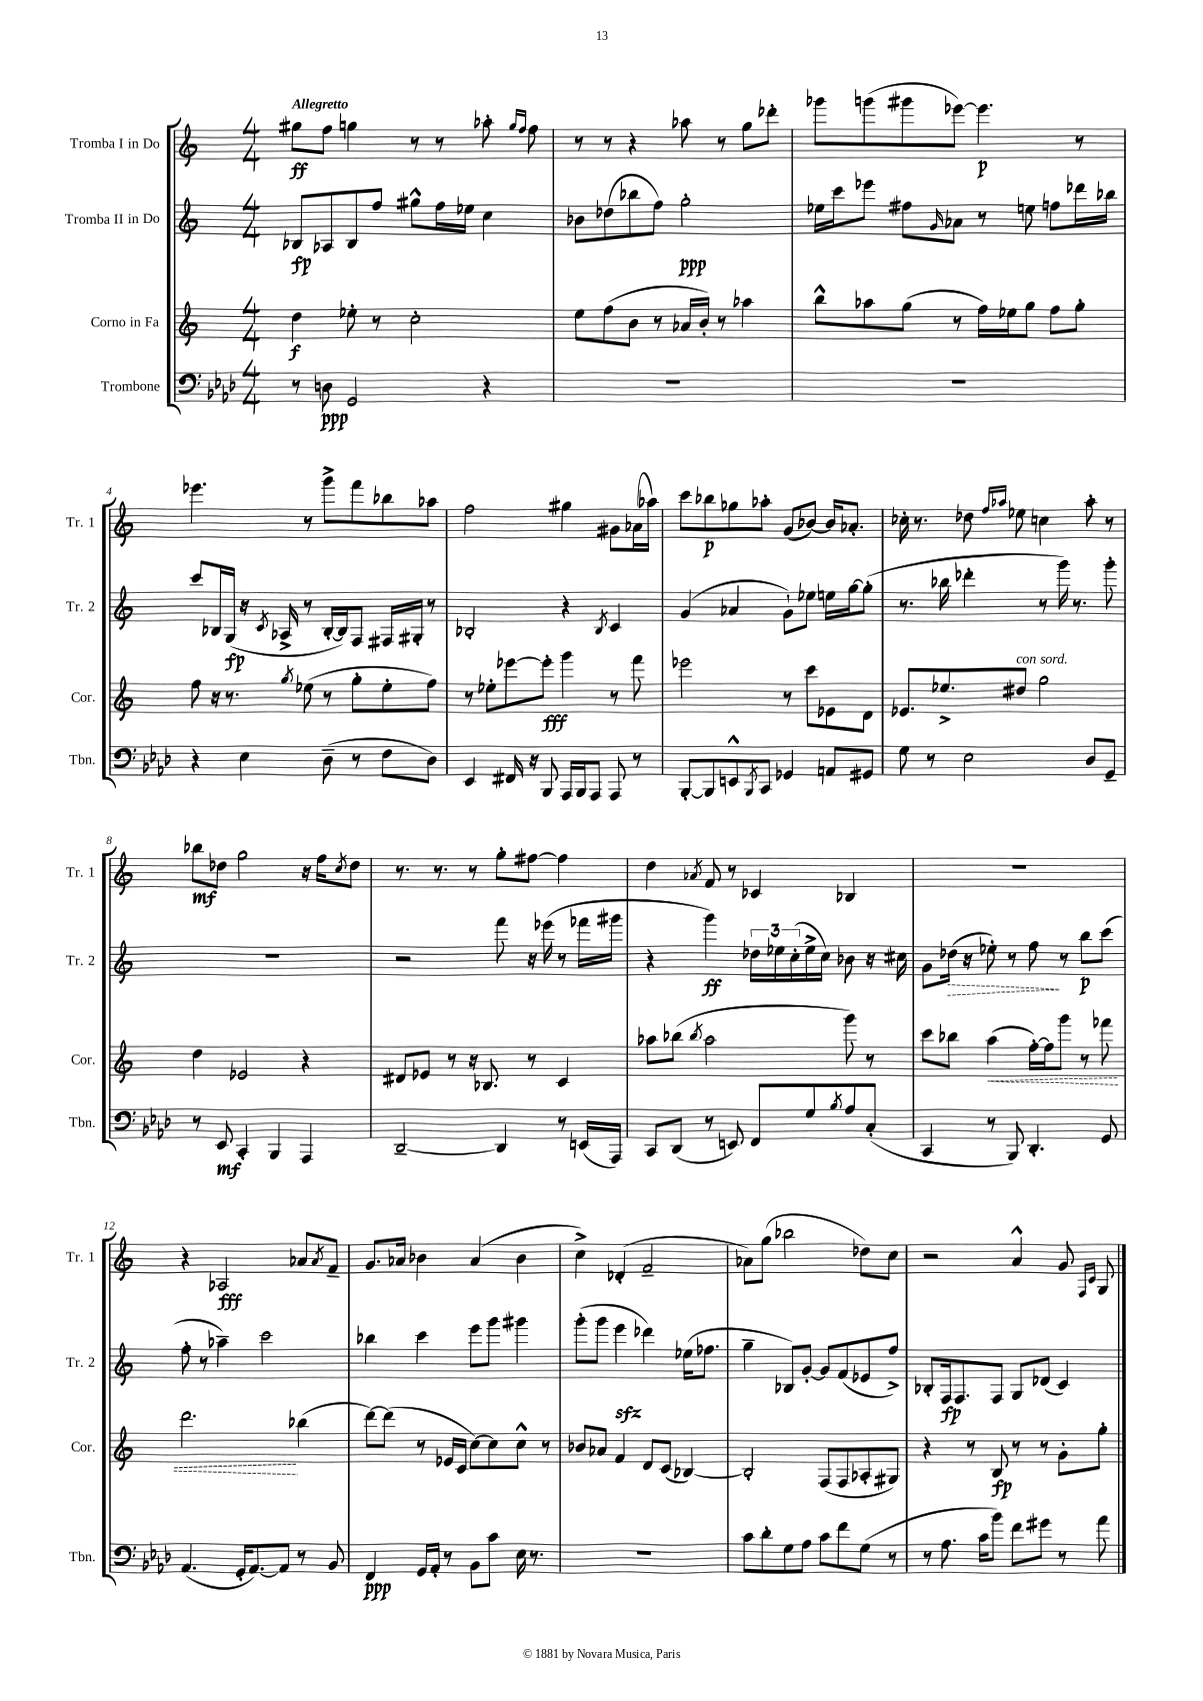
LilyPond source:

<<
\new StaffGroup <<
\new Staff = "s0" \with { instrumentName = "Tromba I in Do" shortInstrumentName = "Tr. 1" } {
    \clef treble \key c \major \numericTimeSignature \time 4/4 \tempo "Allegretto"
    gis''8\ff f''8 g''4 r8 r8 aes''8-. \grace { g''16 f''16 } f''8 |
    r8 r8 r4 aes''8 r8 g''8 des'''8-. |
    ges'''8 g'''8( gis'''8 ees'''8~) ees'''4.\p r8 |
    ees'''4. r8 g'''8-> f'''8 bes''8 aes''8 |
    f''2 gis''4 gis'8 aes'16( aes''16) |
    c'''8 bes''8\p ges''8 aes''8-. g'8( bes'8~) bes'16 aes'8.-. |
    ces''16-. r8. des''8 \grace { f''16 aes''16 } ees''8 c''4 aes''8-. r8 |
    bes''8\mf des''8 g''2 r16 f''16 \acciaccatura { c''8 } des''8 |
    r8. r8. r8 g''8-. fis''8~ fis''4 |
    d''4 \acciaccatura { aes'8 } f'8 r8 ces'4 bes4 |
    R1 |
    r4 aes2\fff aes'8 \acciaccatura { aes'8 } f'8-- |
    g'8. aes'16 bes'4 aes'4( bes'4 |
    c''4->) des'4-.( f'2-- |
    aes'8) g''8( bes''2 des''8) c''8 |
    r2 a'4-^ g'8 \grace { f16 c'16 } g8 \bar "|." |
}
\new Staff = "s1" \with { instrumentName = "Tromba II in Do" shortInstrumentName = "Tr. 2" } {
    \clef treble \key c \major \numericTimeSignature \time 4/4
    bes8\fp aes8 bes8 f''8 gis''8-^ f''16 ees''16 c''4 |
    bes'8 des''8( bes''8 f''8) g''2-.\ppp |
    ees''16 c'''16 ees'''8 fis''8 \grace { g'16 } aes'8 r8 e''8 f''8 des'''16 bes''16 |
    c'''8 bes16 g16\fp( r16 \acciaccatura { c'8 } aes16-> r8 bes16~-. bes16) f8 fis16 gis16-. r8 |
    bes2-. r4 \acciaccatura { bes8 } c'4 |
    g'4( aes'4 g'8-!) ees''8 e''16 g''16~ g''8-.( |
    r8. bes''16 des'''4-. r8 g'''16) r8. g'''8-. |
    R1 |
    r2 f'''8 r16 ees'''16( r8 fes'''16 gis'''16 |
    r4 g'''4\ff) \tuplet 3/2 { des''16 ees''16 c''16-.( } ees''16-> c''16) bes'8 r16 cis''16 |
    g'8 \once \override Hairpin.style = #'dashed-line des''16\>( r16 ees''8-.) r8 f''8\! r8 b''8\p c'''8( |
    f''8-. r8 aes''4--) c'''2 |
    bes''4 c'''4 e'''8 g'''8 gis'''4 |
    g'''8-.( g'''8 e'''4\sfz des'''4) ees''16( fes''8. |
    g''4-- bes8) g'8~-. g'8 f'8( ees'8 f''8->) |
    bes8-. f16\fp f8. f8 g8 des'8( c'4) \bar "|." |
}
\new Staff = "s2" \with { instrumentName = "Corno in Fa" shortInstrumentName = "Cor." } {
    \clef treble \key c \major \numericTimeSignature \time 4/4
    d''4\f ees''8-. r8 c''2-. |
    e''8 f''8( b'8 r8 aes'16 b'16-.) r8 aes''4 |
    b''8-^ aes''8 g''8( r8 f''16) ees''16 g''8 f''8 g''8-. |
    f''8 r16 r8. \acciaccatura { g''8 } ees''8( r8 g''8-. ees''8-. f''8) |
    r8 ees''8-. ees'''8~ ees'''8-.\fff g'''4 r8 f'''8 |
    ees'''2 r8 c'''8 ees'8 d'8 |
    ees'8. ees''8.-> dis''8^\markup { \italic "con sord." } g''2 |
    d''4 ees'2 r4 |
    dis'8 ees'8 r8 r16 bes8. r8 c'4 |
    aes''8 bes''8( \acciaccatura { bes''8 } aes''2 g'''8) r8 |
    c'''8 bes''8 \once \override Hairpin.style = #'dashed-line a''4\<( f''16~-.) f''16 g'''8 r8 fes'''8 |
    d'''2.\! bes''4( |
    d'''8~) d'''8( r8 ees'16 c'16 c''8~) c''8 c''8-^ r8 |
    bes'8 aes'8 f'4 d'8 c'8( bes4~) |
    bes2-. f8( f8 aes8-. gis8) |
    r4 r8 b8\fp r8 r8 g'8-. g''8-. \bar "|." |
}
\new Staff = "s3" \with { instrumentName = "Trombone" shortInstrumentName = "Tbn." } {
    \clef bass \key aes \major \numericTimeSignature \time 4/4
    r8 d8\ppp g,2 r4 |
    R1 |
    R1 |
    r4 ees4 des8--( r8 f8 des8) |
    ees,4 fis,16 r16 bes,,8 aes,,16 bes,,16 aes,,8 aes,,8 r8 |
    bes,,8~-. bes,,8 e,8-^ \acciaccatura { bes,,8 } c,8 ges,4 a,8 gis,8 |
    g8 r8 ees2 des8 g,8-- |
    r8 ees,8\mf c,4-. bes,,4 aes,,4 |
    des,2~-- des,4 r8 e,16( aes,,16) |
    c,8 des,8( r8 e,8) f,8 g8 \acciaccatura { bes8 } aes8 c8-.( |
    c,4 r8 bes,,8) des,4.-. g,8 |
    aes,4.( g,16-. aes,8.~) aes,8 r8 bes,8 |
    f,4\ppp g,16 aes,16-. r8 bes,8 c'8 ees16 r8. |
    R1 |
    c'8 des'8-. g8 aes8 c'8 f'8 g8( r8 |
    r8 aes8. c'16 bes'8) f'8 gis'8 r8 aes'8 \bar "|." |
}
>>
>>
